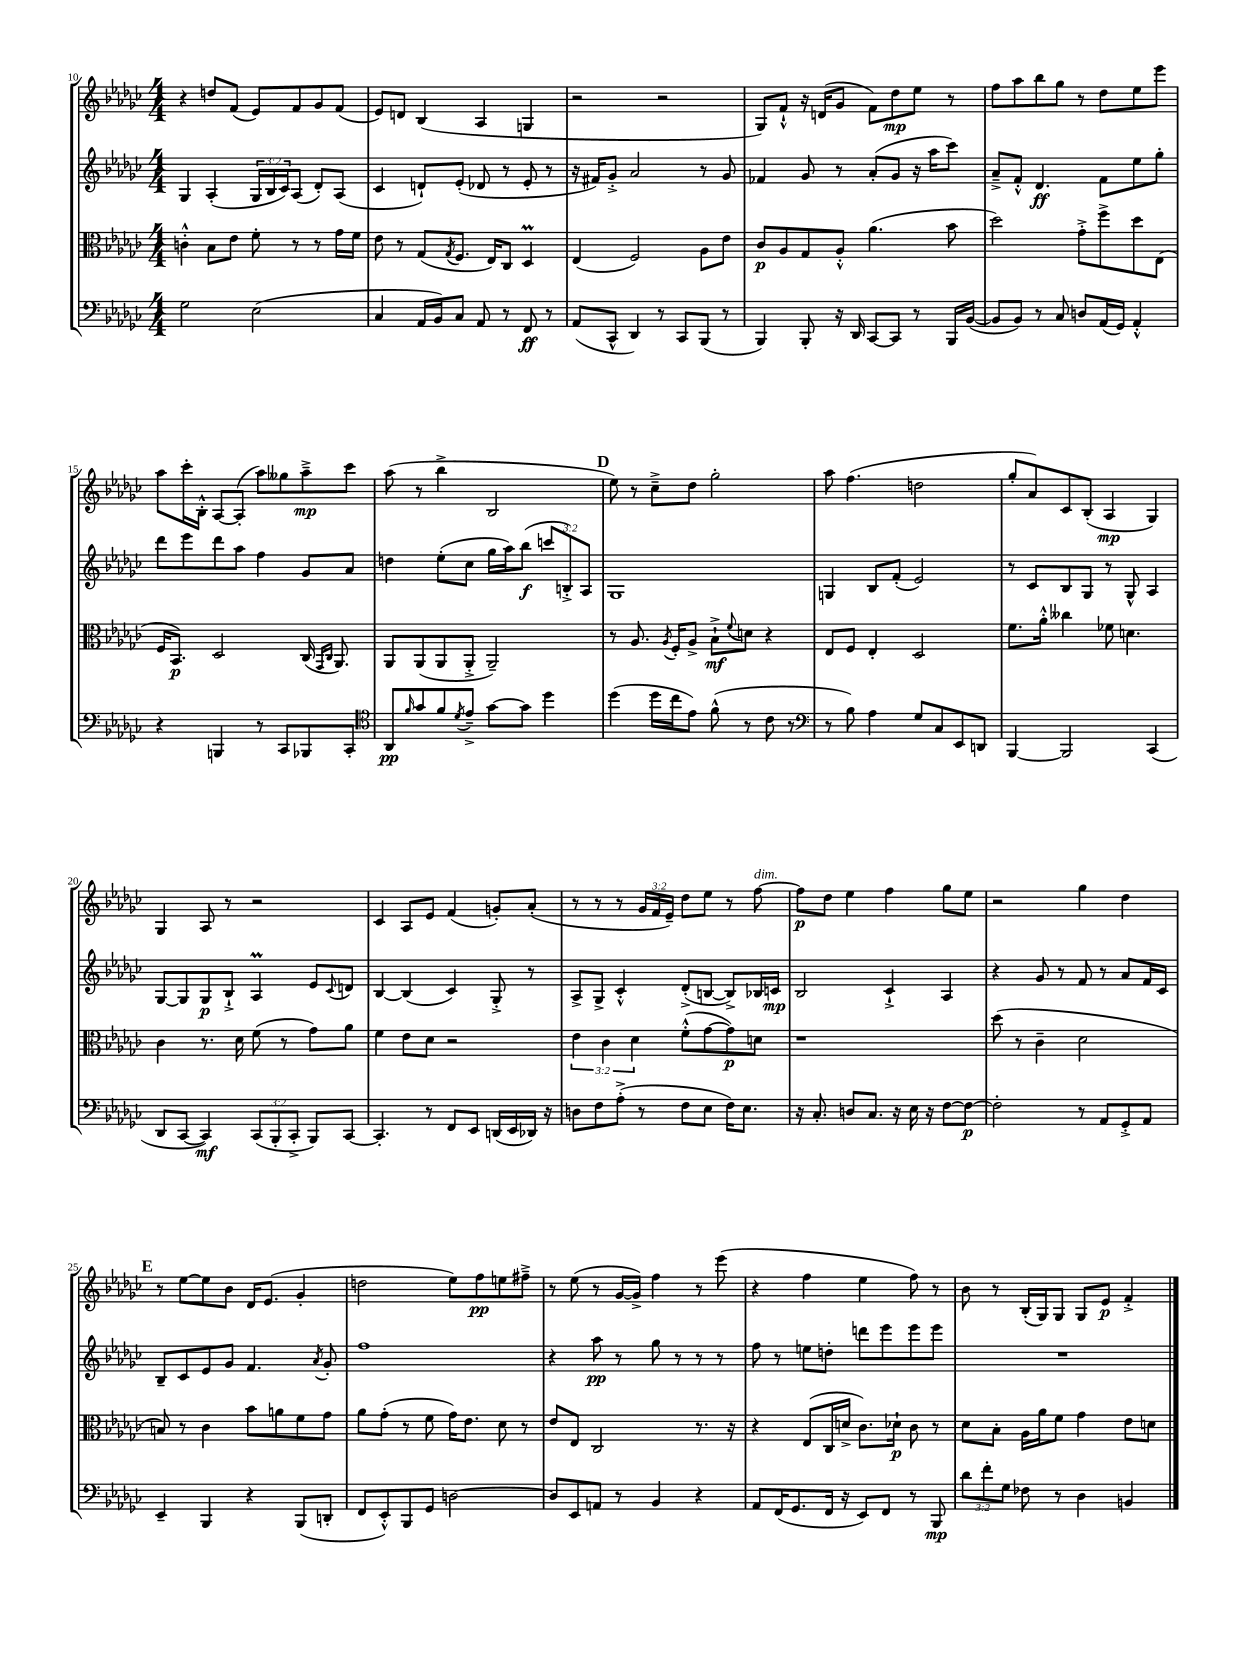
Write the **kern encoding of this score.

**kern	**kern	**kern	**kern
*staff4	*staff3	*staff2	*staff1
*clefF4	*clefC3	*clefG2	*clefG2
*k[b-e-a-d-g-c-]	*k[b-e-a-d-g-c-]	*k[b-e-a-d-g-c-]	*k[b-e-a-d-g-c-]
*M4/4	*M4/4	*M4/4	*M4/4
2G-\	4c'^^\	4G-/	4r
.	8B-\L	(4A-'/	8dd/L
.	8e-\J	.	(8f/J
(2E-\	8f'\	24G-/LL	8e-/L)
.	.	24B-/	.
.	.	24c-/J)	.
.	8r	(8A-/J	8f/
.	8r	8d-'/L)	8g-/
.	16g-\LL	(8A-/J	(8f/J
.	16f\JJ	.	.
=	=	=	=
4C-/	8e-\	4c-/	8e-/L)
.	8r	.	8d/J
16AA-/LL	(8G-/L	8d`/L)	(4B-/
16BB-/J)	.	.	.
.	8qG-/	.	.
8C-/J	8.F/J	(8e-'/J	.
8AA-/	.	8d-/	4A-/
.	16E-/LK)	.	.
8r	8C-/J	8r	.
8FF/	4D-/	8e-'/	4G/
8r	.	8r	.
=	=	=	=
(8AA-/L	(4E-/	16r	2r
.	.	16f#/LK)	.
8CC-^^/J	.	8g-'^/J	.
4DD-/)	2F/)	2a-/	.
8r	.	.	2r
8CC-/L	.	.	.
(8BBB-/J	8A-\L	8r	.
8r	8e-\J	8g-/	.
=	=	=	=
4BBB-/)	8c-/L	4f-/	8G-/L)
.	8A-/	.	8f`^^/J
8BBB-'/	8G-/	8g-/	16r
.	.	.	(16d/LK
16r	8A-'^^/J	8r	8g-/J
16DD-/	.	.	.
[8CC-/L	(4.a-\	(8a-'/L	8f\L)
8CC-/]J	.	8g-/J	8dd-\
8r	.	16r	8ee-\J
.	.	16aa-\LK	.
16BBB-/LL	8b-\	8ccc-\J)	8r
([16BB-/JJ	.	.	.
=	=	=	=
8BB-/]L	2dd-\)	8a-~^/L	8ff\L
8BB-/J)	.	8f'^^/J	8aa-\
8r	.	4.d-/	8bb-\
8C-/	.	.	8gg-\J
8D/L	8g-'^\L	.	8r
(16AA-/L	8ff^\	8f\L	8dd-\L
16GG-/JJ)	.	.	.
4AA-'^^/	8dd-\	8ee-\	8ee-\
.	(8E-\J	8gg-'\J	8eee-\J
=	=	=	=
4r	16F/LK	8ddd-\L	8aa-\L
.	8.BB-/J)	.	.
.	.	8eee-\	16ccc-'\L
.	.	.	16B-'^^\JJ
4BBB/	2D-/	8ddd-\	[8A-/L
.	.	8aa-\J	(8A-'/]J
8r	.	4ff\	8aa-\L)
8CC-/L	.	.	8gg--\
8BBB-/	(16C-/	8g-/L	8aa-~^\
.	16qqGG-/LL	.	.
.	16qqC-/JJ	.	.
.	8.AA-/)	.	.
8CC-'/J	.	8a-/J	8ccc-\J
=	=	=	=
*clefC4	*	*	*
8AA-/L	8AA-/L	4dd\	(8aa-\
16qqf/	.	.	.
8g-/	(8AA-/	.	8r
8f/	8AA-/	(8ee-'\L	4bb-^\
8qd-/	.	.	.
8e-~^/J	8AA-'^/J	8cc-\J	.
[8g-\L	2AA-~/)	16gg-\LL	2B-/
.	.	16aa-\J)	.
8g-\]J	.	(8bb-\J	.
4dd-\	.	12ccc/L	.
.	.	12B'^/)	.
.	.	12A-/J	.
=	=	=	=
(4dd-\	8r	1G-	8ee-\)
.	8.A-/	.	8r
16dd-\LL	.	.	8cc-~^\L
.	8qA-/	.	.
16cc-\J	16F'/LK	.	.
8e-\J)	8A-^/J	.	8dd-\J
(8f^^\	8B-`^\L	.	2gg-'\
.	8qqf/	.	.
8r	8d\J	.	.
8c-\	4r	.	.
8r	.	.	.
=	=	=	=
*clefF4	*	*	*
8r	8E-/L	4G/	8aa-\
8B-\)	8F/J	.	(4.ff\
4A-\	4E-'/	8B-/L	.
.	.	(8f'/J	.
8G-/L	2D-/	2e-/)	2dd\
8C-/	.	.	.
8EE-/	.	.	.
8DD/J	.	.	.
=	=	=	=
[4BBB-/	8.f\L	8r	8gg-'/L
.	.	8c-/L	8a-/)
.	16a-'^^\Jk	.	.
2BBB-/]	4cc--\	8B-/	8c-/
.	.	8G-/J	(8B-'/J
.	8f-\	8r	4A-/
.	4.d\	8G-^^/	.
(4CC-/	.	4A-/	4G-/)
=	=	=	=
8DD-/L	4c-\	[8G-/L	4G-/
[8CC-/J	.	8G-/]	.
4CC-/])	8.r	8G-/	8A-/
.	.	8B-`^/J	8r
.	16d-\	.	.
(12CC-/L	(8f\	4A-/	2r
12BBB-'/	.	.	.
.	8r	.	.
12CC-'^/J	.	.	.
8BBB-/L)	8g-\L)	8e-/L	.
.	.	8qqc-/	.
[8CC-/J	8a-\J	8d/J	.
=	=	=	=
4.CC-'/]	4f\	[4B-/	4c-/
.	8e-\L	(4B-/]	8A-/L
8r	8d-\J	.	8e-/J
8FF/L	2r	4c-/)	(4f/
8EE-/J	.	.	.
(16DD/LL	.	8G-'^/	8g'/L)
16EE-/	.	.	.
16DD-/JJ)	.	8r	(8a-'/J
16r	.	.	.
=	=	=	=
8D\L	6e-\	8A-^/L	8r
8F\	.	8G-^/J	8r
.	6c-\	.	.
(8A-'^\J	.	4c-'^^/	8r
.	6d-\	.	.
8r	.	.	24g-/LL
.	.	.	24f/
.	.	.	24e-~/JJ)
8F\L	(8f'^^\L	(8d-'^/L	8dd-\L
8E-\J	[8g-\	[8B/J	8ee-\J
16F\LK)	8g-\])	8B^/]L)	8r
8.E-\J	.	.	.
.	8d\J	16B-/L	[8ff\
.	.	16c/JJ	.
=	=	=	=
16r	1r	2B-/	8ff\]L
8.C-'/	.	.	.
.	.	.	8dd-\J
8D/L	.	.	4ee-\
8.C-/J	.	.	.
.	.	4c-`^/	4ff\
16r	.	.	.
16E-\	.	.	.
16r	.	.	.
[8F\L	.	4A-/	8gg-\L
8F\_J	.	.	8ee-\J
=	=	=	=
2F'\]	(8dd-\	4r	2r
.	8r	.	.
.	4c-~\	8g-/	.
.	.	8r	.
8r	2d-\	8f/	4gg-\
8AA-/L	.	8r	.
8GG-'^/	.	8a-/L	4dd-\
8AA-/J	.	16f/L	.
.	.	16c-/JJ	.
=	=	=	=
4EE-~/	8B/)	8B-~/L	8r
.	8r	8c-/	[8ee-\L
4BBB-/	4c-\	8e-/	8ee-\]
.	.	8g-/J	8b-\J
4r	8b-\L	4.f/	16d-/LK
.	.	.	(8.e-/J
.	8a\	.	.
(8BBB-/L	8f\	.	4g-'/
.	.	8qa-/	.
8DD'/J	8g-\J	8g-'/	.
=	=	=	=
8FF/L	8a-\L	1ff	2dd\
8EE-'^^/)	(8g-'\J	.	.
8BBB-/	8r	.	.
8GG-/J	8f\	.	.
[2D\	16g-\LK)	.	8ee-\L)
.	8.e-\J	.	.
.	.	.	8ff\
.	8d-\	.	8ee\
.	8r	.	8ff#~^\J
=	=	=	=
8D/]L	8e-/L	4r	8r
8EE-/	8E-/J	.	(8ee-\
8AA/J	2C-/	8aa-\	8r
8r	.	8r	[16g-/LL
.	.	.	16g-^/]JJ)
4BB-/	.	8gg-\	4ff\
.	.	8r	.
4r	8.r	8r	8r
.	.	8r	(8eee-\
.	16r	.	.
=	=	=	=
8AA-/L	4r	8ff\	4r
(16FF/K	.	8r	.
8.GG-/	.	.	.
.	(8E-/L	8ee\L	4ff\
16FF/Jk	16C-/L	8dd'\J	.
16r	16d^/JJ	.	.
8EE-/L)	8.c-\L)	8ddd\L	4ee-\
8FF/J	.	8eee-\	.
.	16d-`\Jk	.	.
8r	8c-\	8eee-\	8ff\)
8BBB-/	8r	8eee-\J	8r
=	=	=	=
12d-\L	8d-\L	1r	8b-\
12f'\	.	.	.
.	8B-'\J	.	8r
12G-\J	.	.	.
8F-\	16A-\LL	.	(16B-'/LL
.	16a-\J	.	16G-/J)
8r	8f\J	.	8G-/J
4D-\	4g-\	.	8G-/L
.	.	.	8e-/J
4BB/	8e-\L	.	4f'^/
.	8d\J	.	.
==	==	==	==
*-	*-	*-	*-
